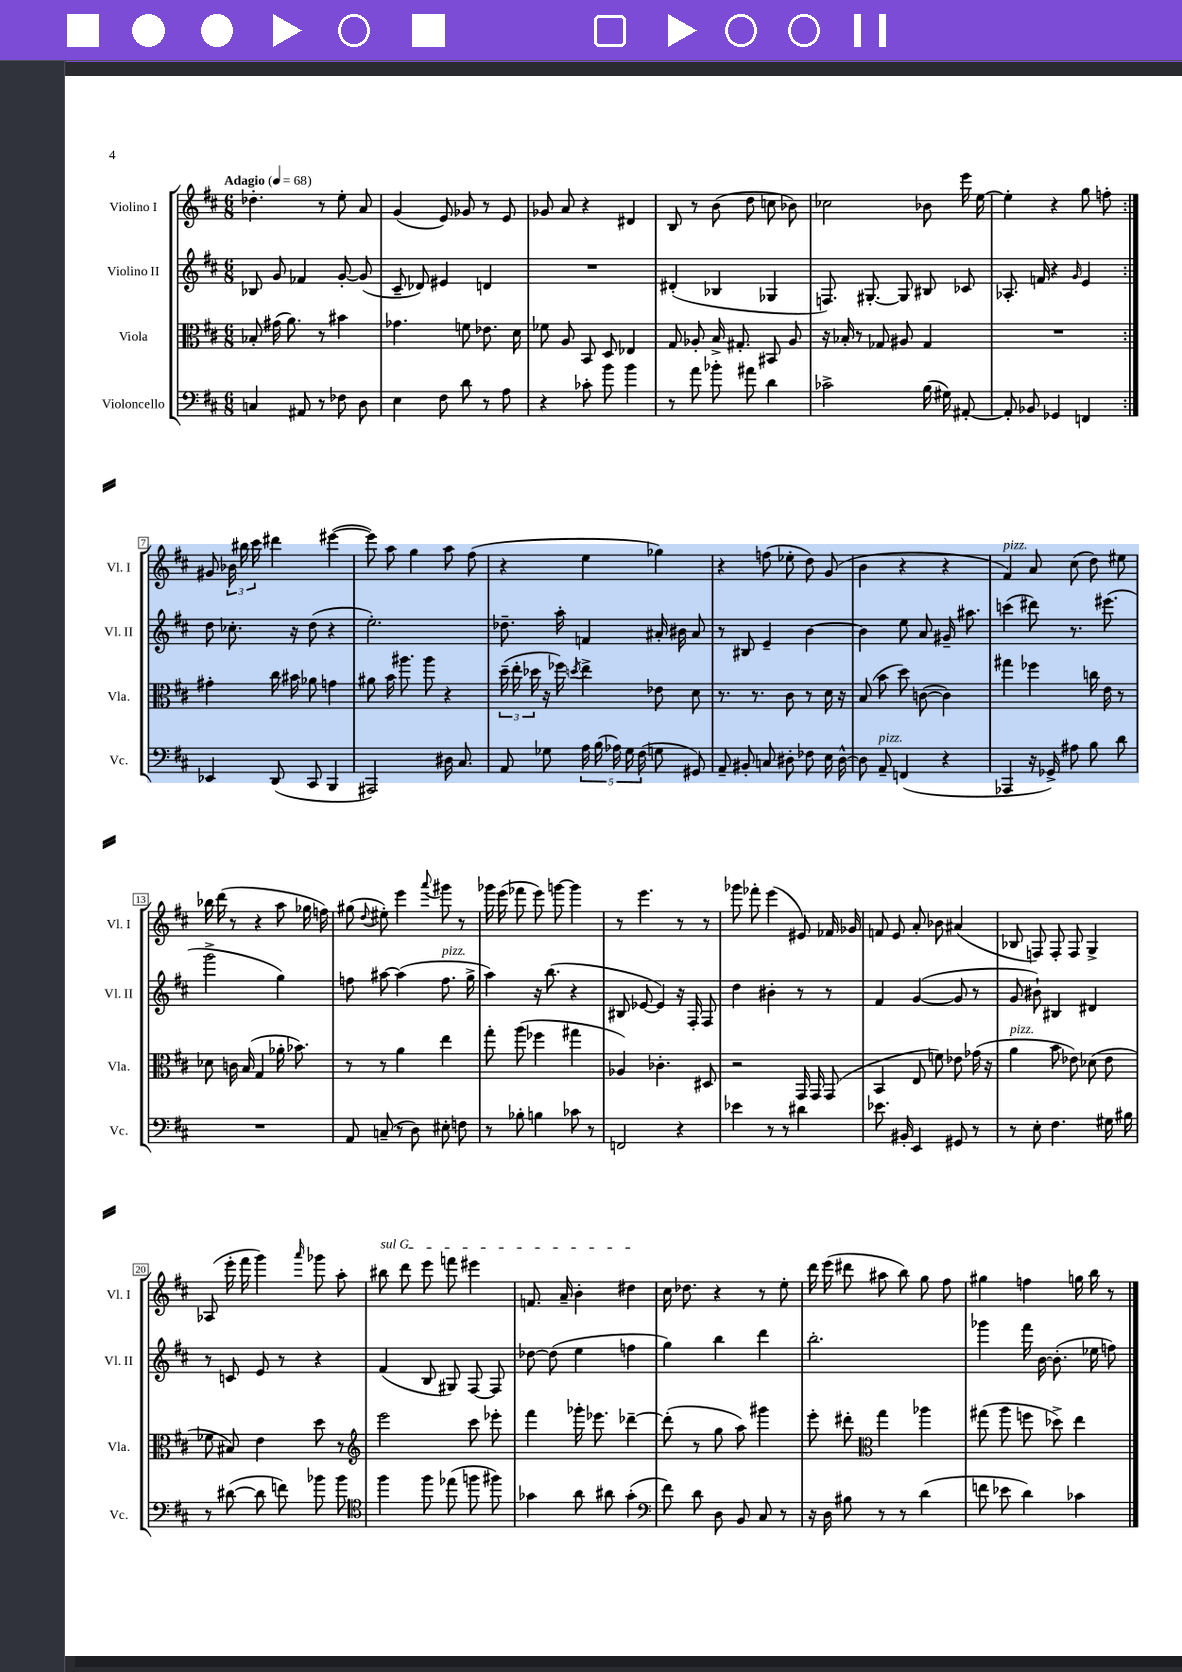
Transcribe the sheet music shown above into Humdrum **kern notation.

**kern	**kern	**kern	**kern
*staff4	*staff3	*staff2	*staff1
*clefF4	*clefC3	*clefG2	*clefG2
*k[f#c#]	*k[f#c#]	*k[f#c#]	*k[f#c#]
*M6/8	*M6/8	*M6/8	*M6/8
*MM68	*MM68	*MM68	*MM68
4C/	8B-'/	8B-/	4.dd-'\
.	(16g#\	8g/	.
.	8.a\)	.	.
8AA#/	.	4f-/	.
8r	8r	.	8r
8F-\	4b#\	[8g'/	8ee'\
8D\	.	(8g/]	8a/
=	=	=	=
4E\	4.g-\	8c#~/	(4g/
.	.	8d-/)	.
8F#\	.	4e#/	8e/)
8d\	8f\	.	8g-/
8r	8.e-\	4d/	8r
8A\	.	.	8e/
.	16d\	.	.
=	=	=	=
4r	8f-\	2.r	8g-/
.	8A/	.	8a/
8c-'\	8BB/	.	4r
8b\	8D/	.	.
4b\	4E-/	.	4d#/
=	=	=	=
8r	8G/	(4d#'/	8B/
8a\	8A-'/	.	8r
8b-'\	16B^/	4B-/	(8b\
.	8.G#'/	.	.
8a#\	.	.	8dd\
4d\	8BB#/	4G-/	8cc\
.	8A-/	.	8b-\)
=	=	=	=
2c-^\	16r	8.F/)	2cc-\
.	16B-'/	.	.
.	8r	.	.
.	.	[8.G#'/	.
.	8G-/	.	.
.	8A#/	8G#/]	.
(16B\	4G-/	8B#/	8b-\
16G#\)	.	.	.
[8AA#'/	.	8c-/	16eee\
.	.	.	[16ee\
=	=	=	=
8AA#'/]	2.r	8.A-'/	4ee'\]
8BB-/	.	.	.
.	.	16f/	.
4GG-/	.	4r	4r
.	.	16qqg/	.
4FF/	.	4e/	8gg\
.	.	.	8ff'\
=:|!	=:|!	=:|!	=:|!
4EE-/	4g#'\	8dd\	8g#/
.	.	8.cc-'\	24b-\
.	.	.	24bb#\
.	.	.	24ccc#\
(8DD/	16cc#\	.	4ddd#\
.	16b#\	16r	.
8CC#/	8a-\	(8dd\	.
4BBB/	4g\	4r	([4eee#\
=	=	=	=
2AAA#/)	8a#\	2.ee'\)	8eee#\])
.	16b\	.	8aa\
.	8.aa#\	.	.
.	.	.	4gg\
.	8aa#\	.	.
16D#\	4r	.	8aa\
8.C#/	.	.	.
.	.	.	(8ff#\
=	=	=	=
8AA/	(24dd~\	8.dd-~\	4r
.	24ee'\	.	.
.	24dd-\	.	.
8G-\	16r	.	.
.	16ff-\)	16aa'\	.
.	8qdd/	.	.
20A\	4ee^\	4f/	4ee\
(20B\	.	.	.
20A-\)	.	.	.
20G-\	.	.	.
(20F#\	.	.	.
8G\	8e-\	16a#'/	4gg-\)
.	.	16b#\	.
8GG#/)	8d\	8a#/	.
=	=	=	=
8AA~/	8.r	8r	4r
8BB#'/	.	8B#/	.
.	8.r	.	.
8C/	.	4e~/	(8ff\
8D#'\	8c#\	.	8ee-'\
8F-\	8r	[4b\	8dd\)
16E\	16d\	.	(8g/
[16D#^^\	16r	.	.
=	=	=	=
8D#\]	(8B/	4b\]	4b\
8AA~/	8b\	.	.
(4FF/	8dd\)	8ee\	4r
.	([8c\	8a/	.
4r	4c\])	16g#~/	4r
.	.	8.aa#\	.
=	=	=	=
4AAA-/	4gg#\	(4ccc\	4f#/)
16r	4ff-\	8ddd#\)	8a/
16GG-^/)	.	.	.
8A#\	.	8.r	(8cc#\
8B\	16cc\	.	8dd\)
.	16e\	(8.eee#\	.
8d\	8r	.	8ee#\
=	=	=	=
2.r	8d-\	2ggg^\	16bb-\
.	.	.	(16ddd\
.	16c\	.	8r
.	(16B/	.	.
.	4G/	.	4r
.	16a-'\	4gg\)	8aa\
.	8.b-\)	.	.
.	.	.	16gg-\
.	.	.	16ff\)
=	=	=	=
8AA/	8r	8ff\	(8gg#\
.	.	.	8qqdd/
(8C~/	8r	[8aa#\	8ee#'\)
8r	4a\	(4aa#\]	4eee\
8D\)	.	.	.
.	.	.	8qqaaa/
8E#'\	4ee\	8.ff\	8ggg#\
8F\	.	.	8r
.	.	16gg^\	.
=	=	=	=
8r	8gg'\	4aa\)	16ggg-\
.	.	.	(16eee\
8B-'\	(8aa\	.	8fff-\
4B\	4ff-\	16r	8eee\)
.	.	(8.bb\	.
.	.	.	[8ggg\
8c-\	4gg#\	4r	4ggg\]
8r	.	.	.
=	=	=	=
2FF/	4A-/)	8B#/	8r
.	.	[8e-/	4.eee\
.	4.c-'\	4e-/])	.
4r	.	16r	8r
.	.	16F#'/	.
.	8D#/	8F#/	8r
=	=	=	=
4e-\	2r	4dd\	8ggg-\
.	.	.	8fff-'\
8r	.	4b#'\	(4eee\
8r	.	.	.
4d#\	16GG/	8r	8e#/)
.	16GG/	.	.
.	(8GG/	8r	16f-/
.	.	.	16g-/
=	=	=	=
8.e-\	4BB/	4f#/	8f/
.	.	.	8e/
16BB#'/	.	.	.
4EE/	8E/	([4g/	8a'/
.	8f\)	.	8b-\
8GG#/	8e-\	8g/]	(4a#/
8r	(16g-\	8r	.
.	16r	.	.
=	=	=	=
8r	4a\	8g/	8B-/
8E'\	.	8b#`\)	8F/)
4.F#\	8b\	4B#/	8F'/
.	8e-\)	.	8F/
.	(8d-\	4d#/	4G^/
16G#\	8e-\	.	.
16B#\	.	.	.
=	=	=	=
8r	8f-\	8r	(8A-/
([8d#\	8B#/)	8c/	16eee'\
.	.	.	16fff#\
8d#\]	4e\	8e/	4ggg\)
8f\)	.	8r	.
.	.	.	16qqaaa/
8b-\	8dd\	4r	8ggg-\
8b-\	8r	.	8aa'\
=	=	=	=
*clefC4	*clefG2	*	*
4ff#\	2eee\	(4f#/	8bb#\
.	.	.	8ddd\
8ff#\	.	8B/	8eee\
(8ee-\	.	8G#/)	8fff\
8ff\	8ccc#\	[8F#/	4eee#\
8ff#\)	8eee-'\	8F#/]	.
=	=	=	=
4g-\	4fff#\	[8dd-\	8.f/
.	.	(8dd-\]	.
.	.	.	16a~/
8a\	16ggg-'\	4ee\	4b'\
.	8.eee-\	.	.
8a#\	.	.	.
(4g-'\	[4ddd-~\	4ff\	4dd#\
=	=	=	=
*clefF4	*	*	*
8f#\)	(8ddd-'\]	4gg\)	16cc#\
.	.	.	8.dd-\
8d\	8r	.	.
8D\	8gg\	4bb\	4r
8BB/	8aa\)	.	.
8C#/	4ggg#\	4ddd\	8r
8r	.	.	8ee'\
=	=	=	=
16r	8eee'\	2.bb'\	16ddd\
16D\	.	.	(16eee\
8B#\	8ddd#'\	.	8ddd#\
*	*clefC3	*	*
8r	4gg\	.	8aa#\
8r	.	.	8bb\)
(4d\	4aa-\	.	8gg\
.	.	.	8ff#\
=	=	=	=
8f\	(8gg#\	4ggg-\	4gg#\
8e-\	8aa\	.	.
4d\)	8ff\	16fff#\	4ff\
.	.	[16b\	.
.	8dd-^\)	(8.b'\]	.
4c-\	4ee\	.	16gg\
.	.	16ee-\	16bb\
.	.	8ff\)	8r
==	==	==	==
*-	*-	*-	*-
